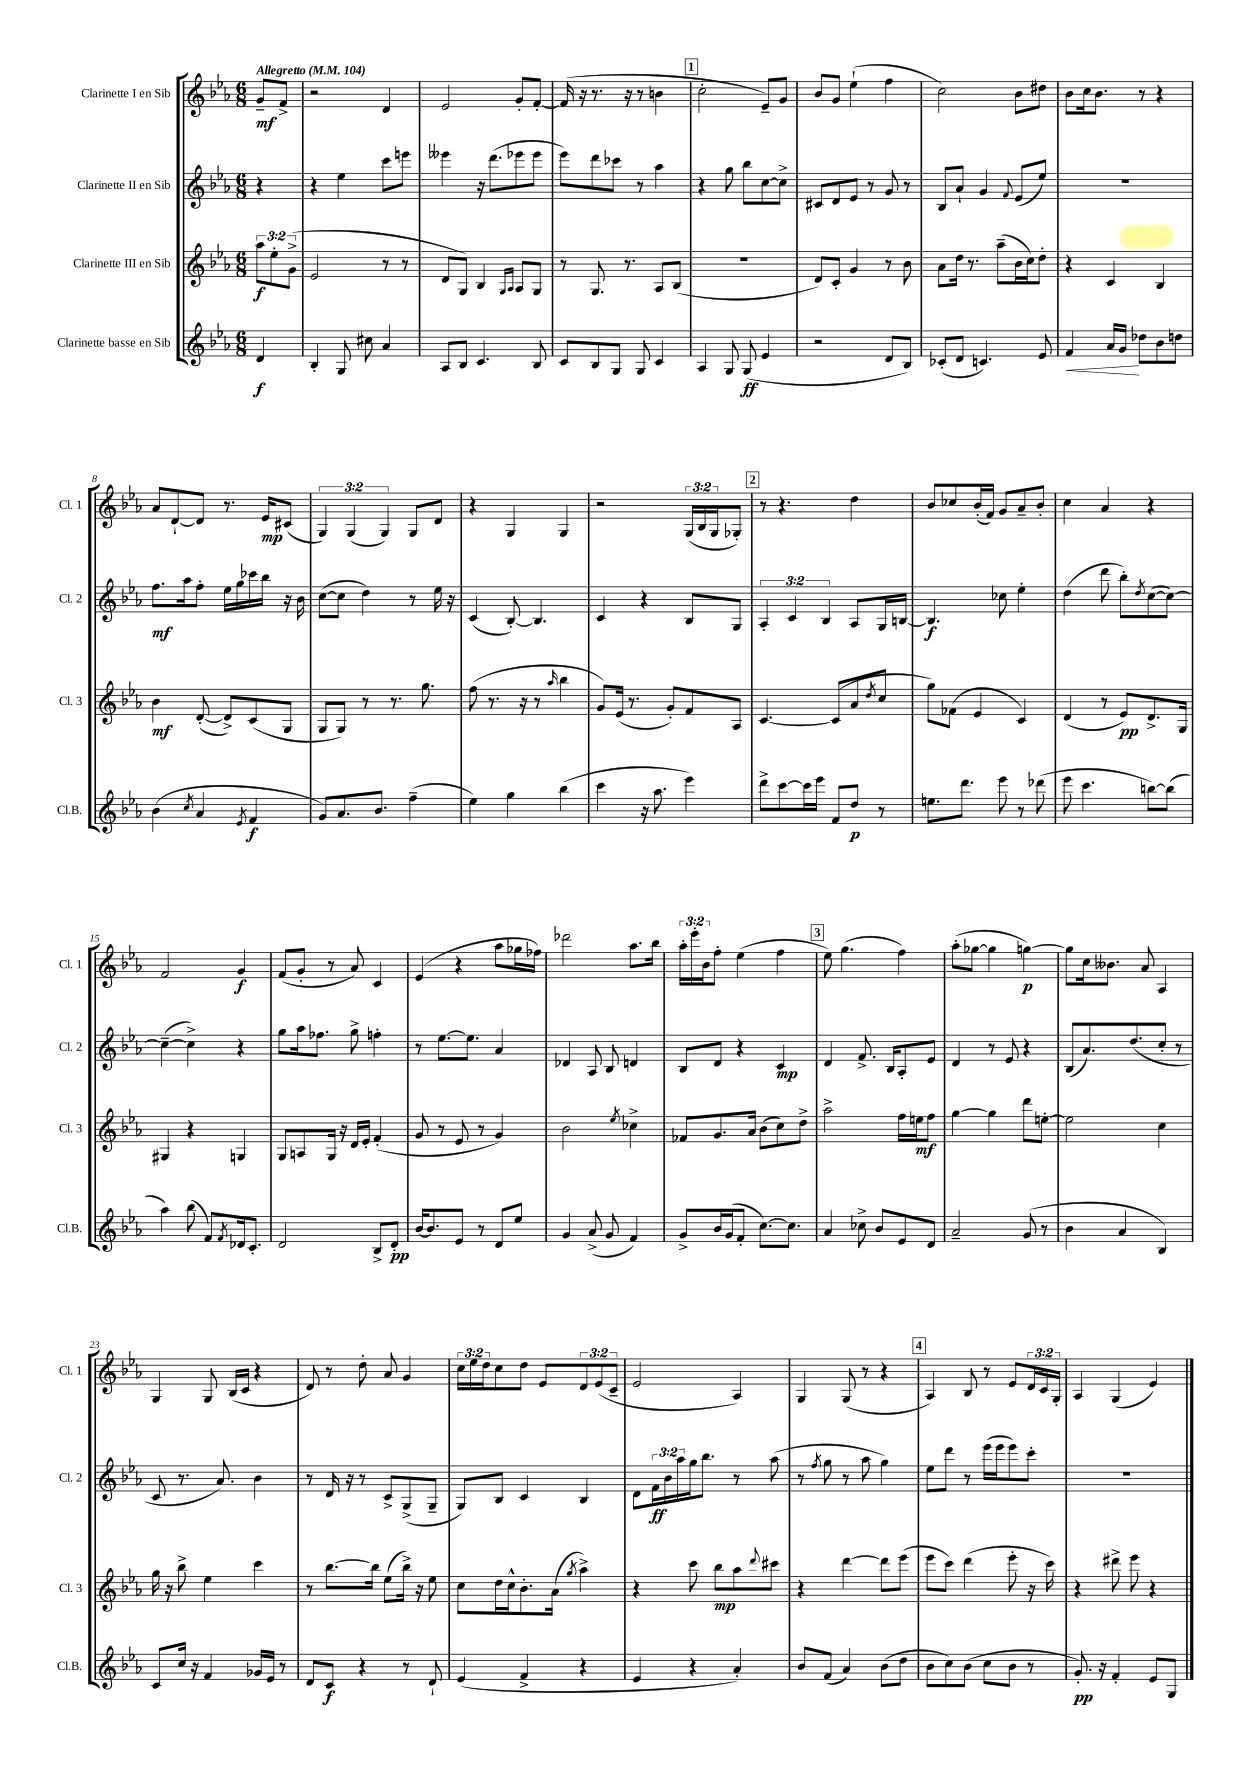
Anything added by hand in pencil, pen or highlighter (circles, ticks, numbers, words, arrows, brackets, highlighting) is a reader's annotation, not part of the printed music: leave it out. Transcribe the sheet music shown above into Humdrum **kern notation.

**kern	**dynam	**kern	**dynam	**kern	**dynam	**kern	**dynam
*part4	*part4	*part3	*part3	*part2	*part2	*part1	*part1
*staff4	*staff4	*staff3	*staff3	*staff2	*staff2	*staff1	*staff1
*I"Clarinette basse en Sib	*	*I"Clarinette III en Sib	*	*I"Clarinette II en Sib	*	*I"Clarinette I en Sib	*
*I'Cl.B.	*	*I'Cl. 3	*	*I'Cl. 2	*	*I'Cl. 1	*
*clefG2	*	*clefG2	*	*clefG2	*	*clefG2	*
*k[b-e-a-]	*	*k[b-e-a-]	*	*k[b-e-a-]	*	*k[b-e-a-]	*
*M6/8	*	*M6/8	*	*M6/8	*	*M6/8	*
*MM104	*	*MM104	*	*MM104	*	*MM104	*
=	=	=	=	=	=	=	=
!	!	!	!	!	!	!LO:TX:a:B:t=Allegretto	!
4d/	f	12aa-\L	f	4r	.	8g~/L	mf
.	.	12ee-'\	.	.	.	.	.
.	.	.	.	.	.	8f^/J	.
.	.	(12g^\J	.	.	.	.	.
=1	=1	=1	=1	=1	=1	=1	=1
4B-'/	.	2e-/	.	4r	.	2r	.
8G/	.	.	.	4ee-\	.	.	.
8cc#X\	.	.	.	.	.	.	.
4a-/	.	8r	.	8ccc\L	.	4d/	.
.	.	8r	.	8eeen\J	.	.	.
=2	=2	=2	=2	=2	=2	=2	=2
8A-/L	.	8d/L	.	4eee--X\	.	2e-/	.
8B-/J	.	8G/J)	.	.	.	.	.
4.c/	.	4B-/	.	16r	.	.	.
.	.	.	.	(8.ddd\L	.	.	.
.	.	16qqG/LL	.	.	.	.	.
.	.	16qqA-/JJ	.	.	.	.	.
.	.	8A-/L	.	8eee-X\	.	8g'/L	.
8B-/	.	8G/J	.	8eee-\J	.	[8f'/J	.
=3	=3	=3	=3	=3	=3	=3	=3
8c/L	.	8r	.	8eee-\L)	.	(16f/]	.
.	.	.	.	.	.	16r	.
8B-/	.	8.G/	.	8ddd\	.	8.r	.
8G/J	.	.	.	8ccc-X\J	.	.	.
.	.	8.r	.	.	.	16r	.
8G/	.	.	.	8r	.	8r	.
4c/	.	8A-/L	.	4aa-\	.	4bn\	.
.	.	(8B-/J	.	.	.	.	.
!!LO:REH:place=s1:t=1
=4	=4	=4	=4	=4	=4	=4	=4
4A-/	.	2.r	.	4r	.	2cc'\	.
8G/	.	.	.	8gg\	.	.	.
(8G/	ff	.	.	8bb-\L	.	.	.
4e-/	.	.	.	[8cc\	.	8e-~/L)	.
.	.	.	.	8cc^\J]	.	8g/J	.
=5	=5	=5	=5	=5	=5	=5	=5
2r	.	8d/L)	.	8c#X/L	.	8b-/L	.
.	.	8c'/J	.	8d/	.	8g/J	.
.	.	4g/	.	8e-/J	.	(4ee-`\	.
.	.	.	.	8r	.	.	.
8d/L	.	8r	.	8g/	.	4ff\	.
8B-/J)	.	8b-\	.	8r	.	.	.
=6	=6	=6	=6	=6	=6	=6	=6
(8c-X'/L	.	8a-\L	.	8B-/L	.	2cc\)	.
8d/J	.	16dd\Jk	.	8a-`/J	.	.	.
.	.	8.r	.	.	.	.	.
4.cn/)	.	.	.	4g/	.	.	.
.	.	(8aa-~\L	.	.	.	.	.
.	.	.	.	8qqf/	.	.	.
.	.	16b-\L	.	(8e-/L	.	8b-\L	.
.	.	16cc\J)	.	.	.	.	.
8e-/	.	8dd'\J	.	8ee-/J)	.	8dd#X\J	.
=7	=7	=7	=7	=7	=7	=7	=7
!	!LO:HP:b	!	!	!	!	!	!
4f/	<	4r	.	2.r	.	8b-\L	.
.	.	.	.	.	.	16cc\k	.
.	.	.	.	.	.	8.b-\J	.
16a-/LL	.	4c/	.	.	.	.	.
16g/JJ	.	.	.	.	.	.	.
8dd-X\L	[	.	.	.	.	8r	.
8b-\	.	4B-/	.	.	.	4r	.
8ddn\J	.	.	.	.	.	.	.
!!LO:LB:g=z
=8	=8	=8	=8	=8	=8	=8	=8
(4b-\	.	4b-\	mf	8.ff\L	mf	8a-/L	.
.	.	.	.	.	.	[8d`/	.
.	.	.	.	16aa-\k	.	.	.
8qcc/	.	.	.	.	.	.	.
4a-/	.	([8d'/	.	8ff'\J	.	8d/J]	.
.	.	8d^/L])	.	16ee-\LL	.	8.r	.
.	.	.	.	16gg\	.	.	.
8qe-/	.	.	.	.	.	.	.
4f/	f	(8c/	.	16ccc-X\	.	.	.
.	.	.	.	16bb-\JJ	.	16e-/KL	mp
.	.	8G/J	.	16r	.	(8c#X/J	.
.	.	.	.	16b-\	.	.	.
=9	=9	=9	=9	=9	=9	=9	=9
8g/L)	.	8G/L	.	([8cc\L	.	6G/)	.
8.a-/	.	8G/J)	.	8cc\J]	.	.	.
.	.	.	.	.	.	(6G/	.
.	.	8r	.	4dd\)	.	.	.
8.b-/J	.	.	.	.	.	.	.
.	.	.	.	.	.	6G/)	.
.	.	8.r	.	.	.	.	.
(4ff~\	.	.	.	8r	.	8G/L	.
.	.	8.gg\	.	.	.	.	.
.	.	.	.	16ee-\	.	8d/J	.
.	.	.	.	16r	.	.	.
=10	=10	=10	=10	=10	=10	=10	=10
4ee-\)	.	(8ff\	.	(4c/	.	4r	.
.	.	8.r	.	.	.	.	.
4gg\	.	.	.	[8B-'/)	.	4G/	.
.	.	16r	.	.	.	.	.
.	.	8r	.	4.B-/]	.	.	.
.	.	16qqaa-/	.	.	.	.	.
(4bb-\	.	4bb-\	.	.	.	4G/	.
=11	=11	=11	=11	=11	=11	=11	=11
4ccc\	.	8g/L)	.	4c/	.	2r	.
.	.	(16e-/Jk	.	.	.	.	.
.	.	8.r	.	.	.	.	.
16r	.	.	.	4r	.	.	.
8.aa-\	.	.	.	.	.	.	.
.	.	8g'/L)	.	.	.	.	.
4eee-\)	.	8f/	.	8B-/L	.	(24G/LL	.
.	.	.	.	.	.	24B-/	.
.	.	.	.	.	.	24G/J	.
.	.	8A-/J	.	8G/J	.	8G-X'/J)	.
!!LO:REH:place=s1:t=2
=12	=12	=12	=12	=12	=12	=12	=12
8ddd^\L	.	[4.c/	.	6A-'/	.	8r	.
[8ccc\	.	.	.	.	.	4.r	.
.	.	.	.	6c/	.	.	.
16ccc\L]	.	.	.	.	.	.	.
16eee-\JJ	.	.	.	.	.	.	.
.	.	.	.	6B-/	.	.	.
8f/L	.	(8c/L]	.	.	.	.	.
8dd/J	p	8a-/	.	8A-/L	.	4dd\	.
.	.	8qdd/	.	.	.	.	.
8r	.	8cc/J	.	16G/L	.	.	.
.	.	.	.	[16Bn/JJ	.	.	.
=13	=13	=13	=13	=13	=13	=13	=13
8.een\L	.	8gg\L)	.	4.B/]	f	8b-/L	.
.	.	(8f-X\J	.	.	.	8cc-X/	.
8.ddd\J	.	.	.	.	.	.	.
.	.	4e-/	.	.	.	(16b-'/L	.
.	.	.	.	.	.	16f/JJ)	.
8eee-\	.	.	.	8cc-X\	.	8g/L	.
8r	.	4c/)	.	4ee-'\	.	8a-~/	.
(8ddd-X\	.	.	.	.	.	8b-'/J	.
=14	=14	=14	=14	=14	=14	=14	=14
8eee-\	.	(4d/	.	(4dd\	.	4cc\	.
4.ccc\	.	.	.	.	.	.	.
.	.	8r	.	8ddd\	.	4a-/	.
.	.	8e-/L)	pp	8bb-'\L)	.	.	.
.	.	.	.	8qdd/	.	.	.
[8bbn\L)	.	8.d^/	.	([8cc\	.	4r	.
(8bb\J]	.	.	.	8cc\J_)	.	.	.
.	.	16G/Jk	.	.	.	.	.
!!LO:LB:g=z
=15	=15	=15	=15	=15	=15	=15	=15
4aa-\)	.	4G#X/	.	(4cc~\_	.	2f/	.
(8bb-\	.	4r	.	4cc^\])	.	.	.
8f/L)	.	.	.	.	.	.	.
8qf/	.	.	.	.	.	.	.
16d-X/k	.	4Gn/	.	4r	.	4g/	f
8.c'/J	.	.	.	.	.	.	.
=16	=16	=16	=16	=16	=16	=16	=16
2d/	.	8G/L	.	8gg\L	.	(8f/L	.
.	.	8An/	.	16aa-\k	.	8g'/J	.
.	.	.	.	8.ff-X\J	.	.	.
.	.	16G/Jk	.	.	.	8r	.
.	.	16r	.	.	.	.	.
.	.	16d/LL	.	8gg^\	.	8a-/)	.
.	.	16e-'/JJ	.	.	.	.	.
8B-^/L	.	(4f'/	.	4ffn'\	.	4c/	.
8d'/J	pp	.	.	.	.	.	.
=17	=17	=17	=17	=17	=17	=17	=17
[16b-/KL	.	8g/	.	8r	.	(4e-/	.
8.b-/]	.	.	.	.	.	.	.
.	.	8r	.	[8.ee-\L	.	.	.
8e-/J	.	8e-/	.	.	.	4r	.
.	.	.	.	8.ee-\J]	.	.	.
8r	.	8r	.	.	.	.	.
8d/L	.	4g/)	.	4a-/	.	8aa-\L	.
8ee-/J	.	.	.	.	.	16gg-X\L	.
.	.	.	.	.	.	16ff-X\JJ)	.
=18	=18	=18	=18	=18	=18	=18	=18
4g/	.	2b-\	.	4d-X/	.	2ddd-X\	.
(8a-^/	.	.	.	8A-/	.	.	.
8g/	.	.	.	8B-/	.	.	.
.	.	8qee-/	.	.	.	.	.
4f/)	.	4cc-X^\	.	4dn/	.	8.aa-\L	.
.	.	.	.	.	.	16bb-\Jk	.
=19	=19	=19	=19	=19	=19	=19	=19
8g^/L	.	8f-X/L	.	8B-/L	.	24aa-'\LL	.
.	.	.	.	.	.	24eee-'\	.
.	.	.	.	.	.	24b-\J	.
16b-/L	.	8.g/	.	8d/J	.	8ff'\J	.
(16g/J	.	.	.	.	.	.	.
8f'/J	.	.	.	4r	.	(4ee-\	.
.	.	16a-/Jk	.	.	.	.	.
[8.cc\L)	.	(8b-\L	.	.	.	.	.
.	.	8cc\)	.	4c/	mp	4ff\	.
8.cc\J]	.	.	.	.	.	.	.
.	.	8dd^\J	.	.	.	.	.
!!LO:REH:place=s1:t=3
=20	=20	=20	=20	=20	=20	=20	=20
4a-/	.	2aa-^\	.	4d/	.	8ee-\)	.
.	.	.	.	.	.	(4.gg\	.
8cc-X^\	.	.	.	8.f^/	.	.	.
8b-/L	.	.	.	.	.	.	.
.	.	.	.	16B-/KL	.	.	.
8e-/	.	16ff\LL	.	8A-'/	.	4ff\)	.
.	.	16een\J	mf	.	.	.	.
8d/J	.	8ff\J	.	8e-/J	.	.	.
=21	=21	=21	=21	=21	=21	=21	=21
2a-~/	.	[4gg\	.	4d/	.	(8aa-'\L	.
.	.	.	.	.	.	[8gg-X\J	.
.	.	4gg\]	.	8r	.	4gg-\]	.
.	.	.	.	8e-/	.	.	.
(8g/	.	8ddd\L	.	4r	.	[4ggn\)	p
8r	.	[8een'\J	.	.	.	.	.
=22	=22	=22	=22	=22	=22	=22	=22
4b-\	.	2ee\]	.	(8B-/L	.	8gg\L]	.
.	.	.	.	8.a-/)	.	16cc\k	.
.	.	.	.	.	.	8.b--X\J	.
4a-/	.	.	.	.	.	.	.
.	.	.	.	(8.dd/	.	.	.
.	.	.	.	.	.	8a-/	.
4B-/)	.	4cc\	.	8cc'/J	.	4A-/	.
.	.	.	.	8r	.	.	.
!!LO:LB:g=z
=23	=23	=23	=23	=23	=23	=23	=23
8c/L	.	16gg\	.	8c/	.	4G/	.
.	.	16r	.	.	.	.	.
16cc/Jk	.	8bb-^\	.	8.r	.	.	.
16r	.	.	.	.	.	.	.
4f/	.	4ee-\	.	.	.	8G/	.
.	.	.	.	8.a-/)	.	.	.
.	.	.	.	.	.	(16B-/LL	.
.	.	.	.	.	.	16c/JJ	.
16g-X/LL	.	4ccc\	.	4b-\	.	4r	.
16e-/JJ	.	.	.	.	.	.	.
8r	.	.	.	.	.	.	.
=24	=24	=24	=24	=24	=24	=24	=24
8d/L	.	8r	.	8r	.	8d/)	.
8c/J	f	[8.bb-\L	.	16d/	.	8r	.
.	.	.	.	16r	.	.	.
4r	.	.	.	8r	.	8dd'\	.
.	.	16bb-\Jk]	.	.	.	.	.
.	.	(8ee-\L	.	8c^/L	.	8a-/	.
8r	.	16bb-^\Jk)	.	(8G^/	.	4g/	.
.	.	16r	.	.	.	.	.
8d`/	.	8ee-\	.	8G~/J	.	.	.
=25	=25	=25	=25	=25	=25	=25	=25
(4e-/	.	8cc\L	.	8G/L)	.	24cc\LL	.
.	.	.	.	.	.	24ee-\	.
.	.	.	.	.	.	24dd\J	.
.	.	16dd\L	.	8B-/J	.	8cc\	.
.	.	16cc^^\J	.	.	.	.	.
4f^/	.	8.b-'\	.	4c/	.	8dd\J	.
.	.	.	.	.	.	8e-/L	.
.	.	(16a-\Jk	.	.	.	.	.
.	.	8qgg/	.	.	.	.	.
4r	.	4aa-^\)	.	4B-/	.	12d/	.
.	.	.	.	.	.	(12e-/	.
.	.	.	.	.	.	12c~/J	.
=26	=26	=26	=26	=26	=26	=26	=26
4e-/	.	4r	.	8d\L	.	2e-/	.
.	.	.	.	24f\L	ff	.	.
.	.	.	.	24b-\	.	.	.
.	.	.	.	24aa-\	.	.	.
4r	.	8ccc\	.	16gg\J	.	.	.
.	.	.	.	8.bb-\J	.	.	.
.	.	8bb-\L	mp	.	.	.	.
4a-'/)	.	8aa-\	.	8r	.	4A-/)	.
.	.	8qqddd/	.	.	.	.	.
.	.	8ccc#X\J	.	(8aa-\	.	.	.
=27	=27	=27	=27	=27	=27	=27	=27
8b-/L	.	4r	.	8r	.	4G/	.
.	.	.	.	8qff/	.	.	.
(8f/J	.	.	.	8gg\	.	.	.
4a-/)	.	[4ddd\	.	8r	.	(8G/	.
.	.	.	.	8aa-\	.	8r	.
(8b-\L	.	8ddd\L]	.	4gg\)	.	4r	.
8dd\J	.	(8eee-\J	.	.	.	.	.
!!LO:REH:place=s1:t=4
=28	=28	=28	=28	=28	=28	=28	=28
8b-\L	.	8eee-\L	.	8ee-\L	.	4A-/)	.
8cc\)	.	8ccc\J)	.	8ddd\J	.	.	.
(8b-\J	.	(4ddd\	.	8r	.	8B-/	.
8cc\L	.	.	.	(16eee-\LL	.	8r	.
.	.	.	.	16eee-\J	.	.	.
8b-\J	.	8eee-'\	.	8eee-\)	.	8e-/L	.
8r	.	16r	.	8ccc'\J	.	24d/L	.
.	.	.	.	.	.	24c/	.
.	.	16ccc\)	.	.	.	.	.
.	.	.	.	.	.	24G'/JJ	.
=29	=29	=29	=29	=29	=29	=29	=29
8.g'/)	pp	4r	.	2.r	.	4A-/	.
16r	.	.	.	.	.	.	.
4f'/	.	8ddd#X^\	.	.	.	(4G/	.
.	.	8eee-\	.	.	.	.	.
8e-/L	.	4r	.	.	.	4e-/)	.
8G/J	.	.	.	.	.	.	.
==	==	==	==	==	==	==	==
*-	*-	*-	*-	*-	*-	*-	*-
